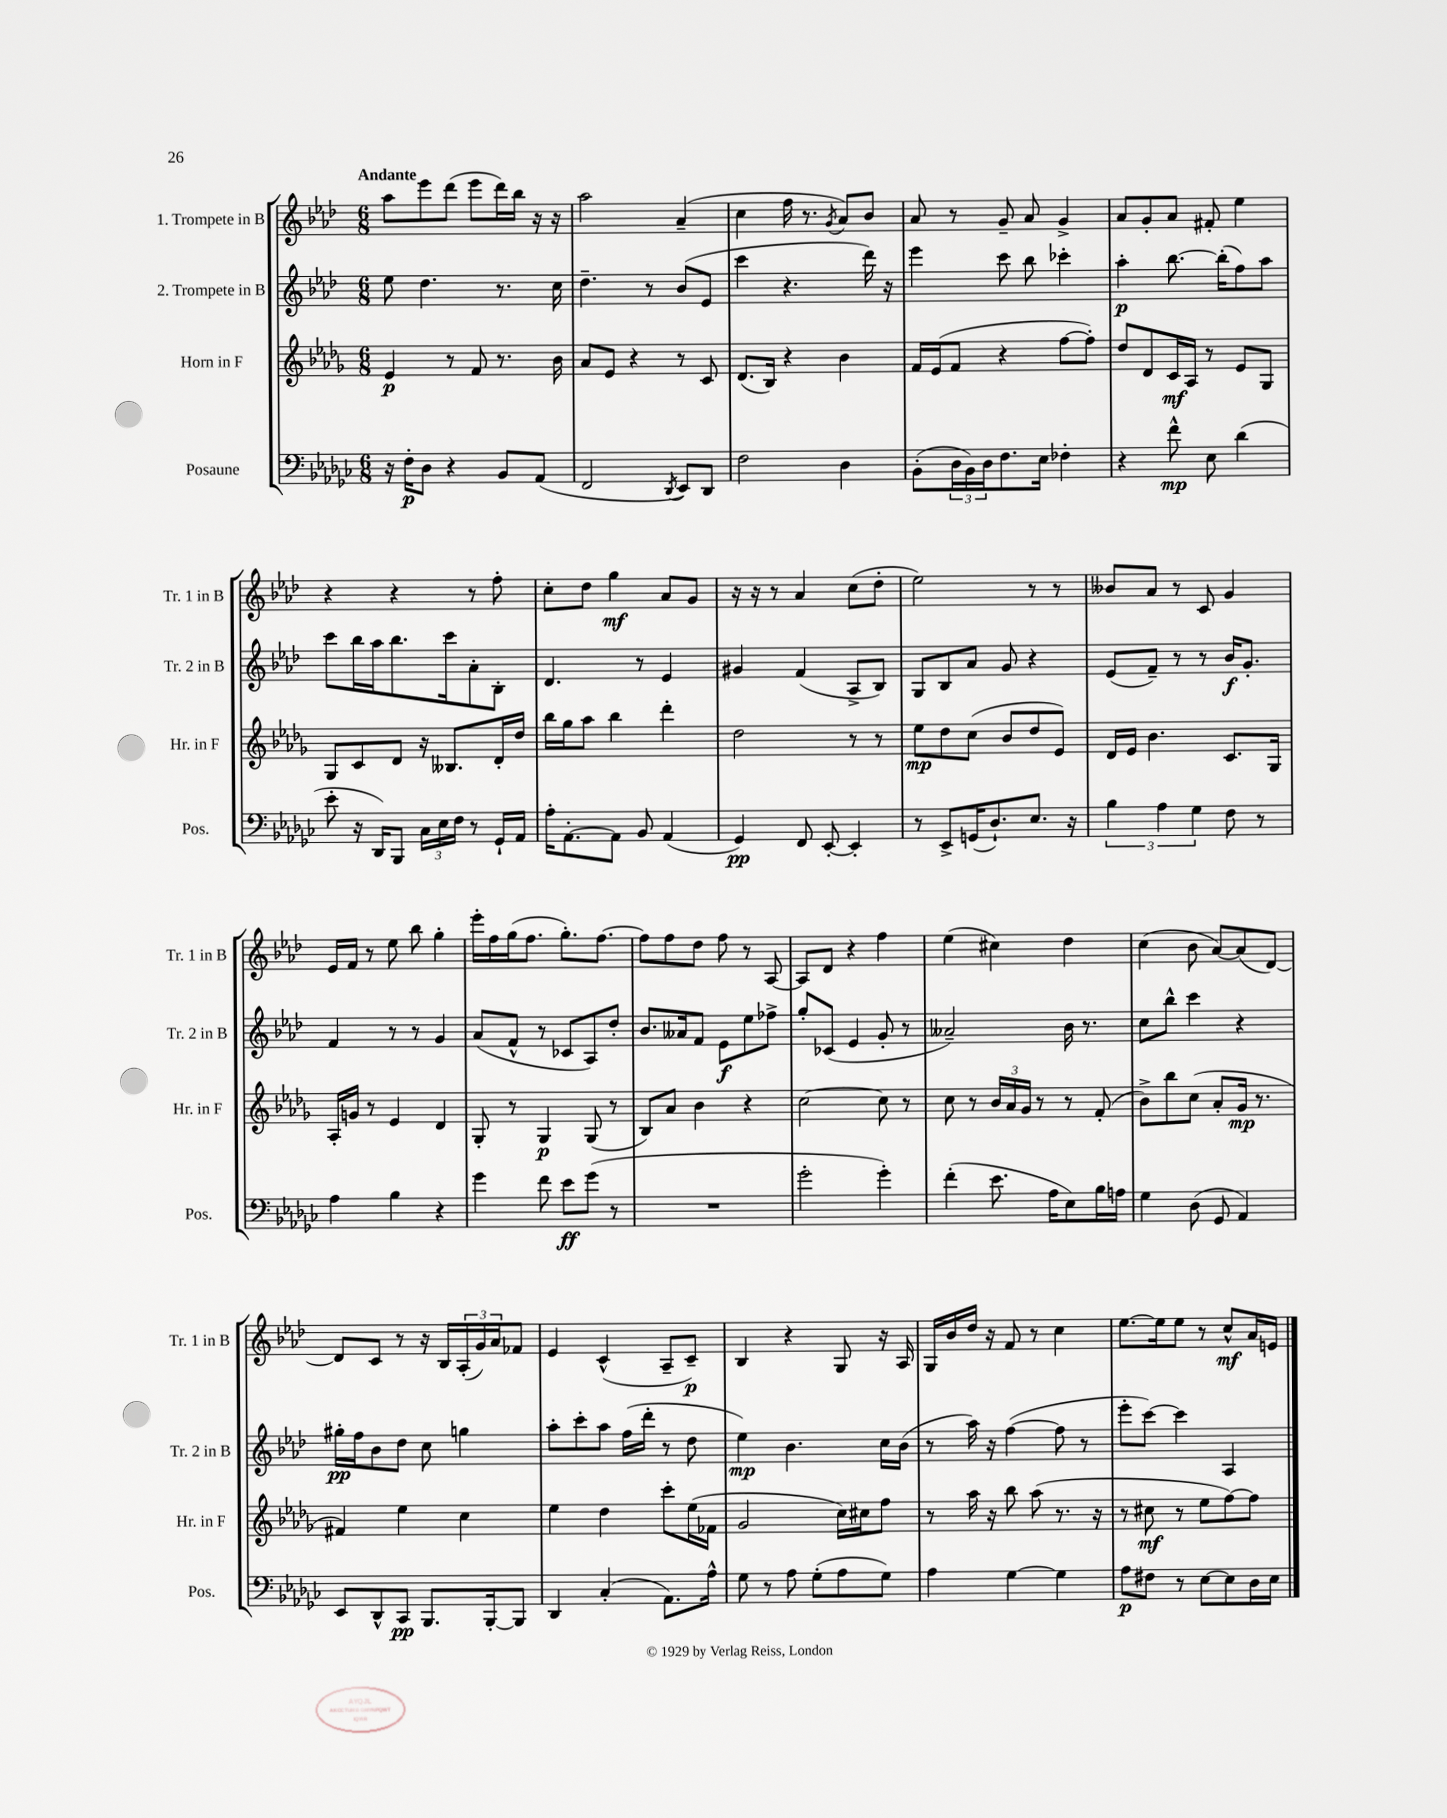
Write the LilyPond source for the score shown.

<<
\new StaffGroup <<
\new Staff = "s0" \with { instrumentName = "1. Trompete in B" shortInstrumentName = "Tr. 1 in B" } {
    \clef treble \key aes \major \numericTimeSignature \time 6/8 \tempo "Andante"
    aes''8 ees'''8 des'''8( ees'''8 des'''16) bes''16 r16 r16 |
    aes''2 aes'4--( |
    c''4 f''16 r8. \acciaccatura { g'8 } aes'8) bes'8 |
    aes'8 r8 g'8-- aes'8 g'4-> |
    aes'8 g'8-. aes'8 fis'8-. ees''4 |
    r4 r4 r8 f''8-. |
    c''8-. des''8 g''4\mf aes'8 g'8 |
    r16 r16 r8 aes'4 c''8( des''8-. |
    ees''2) r8 r8 |
    beses'8 aes'8 r8 c'8 g'4 |
    ees'16 f'16 r8 ees''8 bes''8 g''4-. |
    ees'''16-. f''16 g''16( f''8. g''8.-.) f''8.~ |
    f''8 f''8 des''8 f''8 r8 aes8~ |
    aes8 des'8 r4 f''4 |
    ees''4( cis''4) des''4 |
    c''4( bes'8 aes'8~) aes'8( des'8~) |
    des'8 c'8 r8 r16 bes16 \tuplet 3/2 { aes16-.( g'16) aes'16 } fes'8 |
    ees'4 c'4-^( aes8-- c'8--\p) |
    bes4 r4 g8 r16 aes16 |
    g16 bes'16 des''16 r16 f'8 r8 c''4 |
    ees''8.~ ees''16 ees''8 r8 c''8-^\mf aes'16 e'16 \bar "|." |
}
\new Staff = "s1" \with { instrumentName = "2. Trompete in B" shortInstrumentName = "Tr. 2 in B" } {
    \clef treble \key aes \major \numericTimeSignature \time 6/8
    ees''8 des''4. r8. c''16 |
    des''4.-- r8 bes'8( ees'8 |
    c'''4 r4. des'''16) r16 |
    ees'''4 c'''8 bes''8 ces'''4-. |
    aes''4-.\p bes''8.~ bes''16-.( f''8) aes''8 |
    c'''8 bes''16 aes''16 bes''8. c'''16 aes'8-. bes8-. |
    des'4. r8 ees'4 |
    gis'4 f'4( aes8-> bes8) |
    g8 bes8 aes'8 g'8 r4 |
    ees'8( f'8--) r8 r8 bes'16\f g'8.-. |
    f'4 r8 r8 g'4 |
    aes'8( f'8-^ r8 ces'8 aes8) des''8-. |
    bes'8. aeses'16 f'8 ees'8\f ees''8 fes''8-> |
    g''8-. ces'8( ees'4 g'8-. r8 |
    aeses'2--) bes'16 r8. |
    c''8 bes''8-^ c'''4 r4 |
    gis''16-.\pp f''16 bes'8 des''8 c''8 g''4 |
    aes''8-. c'''8-. aes''8 f''16( des'''16-. r8 des''8 |
    ees''4\mp) bes'4. c''16 bes'16( |
    r8 aes''16) r16 f''4~( f''8 r8 |
    ees'''8-. c'''8~) c'''4 aes4 \bar "|." |
}
\new Staff = "s2" \with { instrumentName = "Horn in F" shortInstrumentName = "Hr. in F" } {
    \clef treble \key des \major \numericTimeSignature \time 6/8
    ees'4\p r8 f'8 r8. bes'16 |
    aes'8 ees'8 r4 r8 c'8 |
    des'8.( bes16) r4 bes'4 |
    f'16 ees'16( f'8 r4 f''8~ f''8-.) |
    des''8 des'8 c'16\mf aes16 r8 ees'8 ges8 |
    ges8 c'8 des'8 r16 beses8. des'16-. des''16 |
    bes''16 ges''16 aes''8 bes''4 des'''4-. |
    des''2 r8 r8 |
    ees''8\mp des''8 c''8( bes'8 des''8 ees'8) |
    des'16 ees'16 bes'4. c'8. ges16 |
    aes16-. g'16 r8 ees'4 des'4 |
    ges8-. r8 ges4\p ges8( r8 |
    bes8) aes'8 bes'4 r4 |
    c''2~ c''8 r8 |
    c''8 r8 \tuplet 3/2 { bes'16 aes'16 ges'16 } r8 r8 f'8-.( |
    bes'8->) bes''8 c''8( aes'8-. ges'16\mp r8. |
    fis'4) ees''4 c''4 |
    ees''4 des''4 c'''8-. ees''16( fes'16 |
    ges'2 c''16) cis''16 f''8 |
    r8 aes''16 r16 bes''8 aes''8( r8. r16 |
    r8 cis''8\mf r8 ees''8 f''8~) f''8 \bar "|." |
}
\new Staff = "s3" \with { instrumentName = "Posaune" shortInstrumentName = "Pos." } {
    \clef bass \key ges \major \numericTimeSignature \time 6/8
    r16 f16-.\p des8 r4 bes,8 aes,8( |
    f,2 \acciaccatura { des,8 } ees,8) des,8 |
    f2 des4 |
    bes,8-.( \tuplet 3/2 { des16 bes,16) des16 } f8. ees16 fes4-. |
    r4 f'8-^\mp ees8 des'4( |
    ees'8-. r16 des,16) bes,,8 \tuplet 3/2 { ces16 ees16 f16 } r8 ges,16-! aes,16 |
    aes16-. aes,8.~-. aes,8 bes,8 aes,4( |
    ges,4\pp) f,8 ees,8~-. ees,4-. |
    r8 ees,8-> g,16( des8.-!) ees8. r16 |
    \tuplet 3/2 { bes4 aes4 ges4 } f8 r8 |
    aes4 bes4 r4 |
    ges'4 f'8 ees'8\ff ges'8( r8 |
    R2. |
    ges'2-. ges'4-.) |
    f'4-.( ees'8. aes16 ees8) bes16 a16 |
    ges4 des8( ges,8 aes,4) |
    ees,8 des,8-^ ces,8\pp bes,,8. bes,,16~-. bes,,8 |
    des,4 ces4-.( aes,8.) aes16-^ |
    ges8 r8 aes8 ges8-.( aes8 ges8) |
    aes4 ges4~ ges4 |
    aes8\p fis8 r8 ees8~ ees8 des16 ees16 \bar "|." |
}
>>
>>
\layout { \context { \Score \remove "Bar_number_engraver" } }
